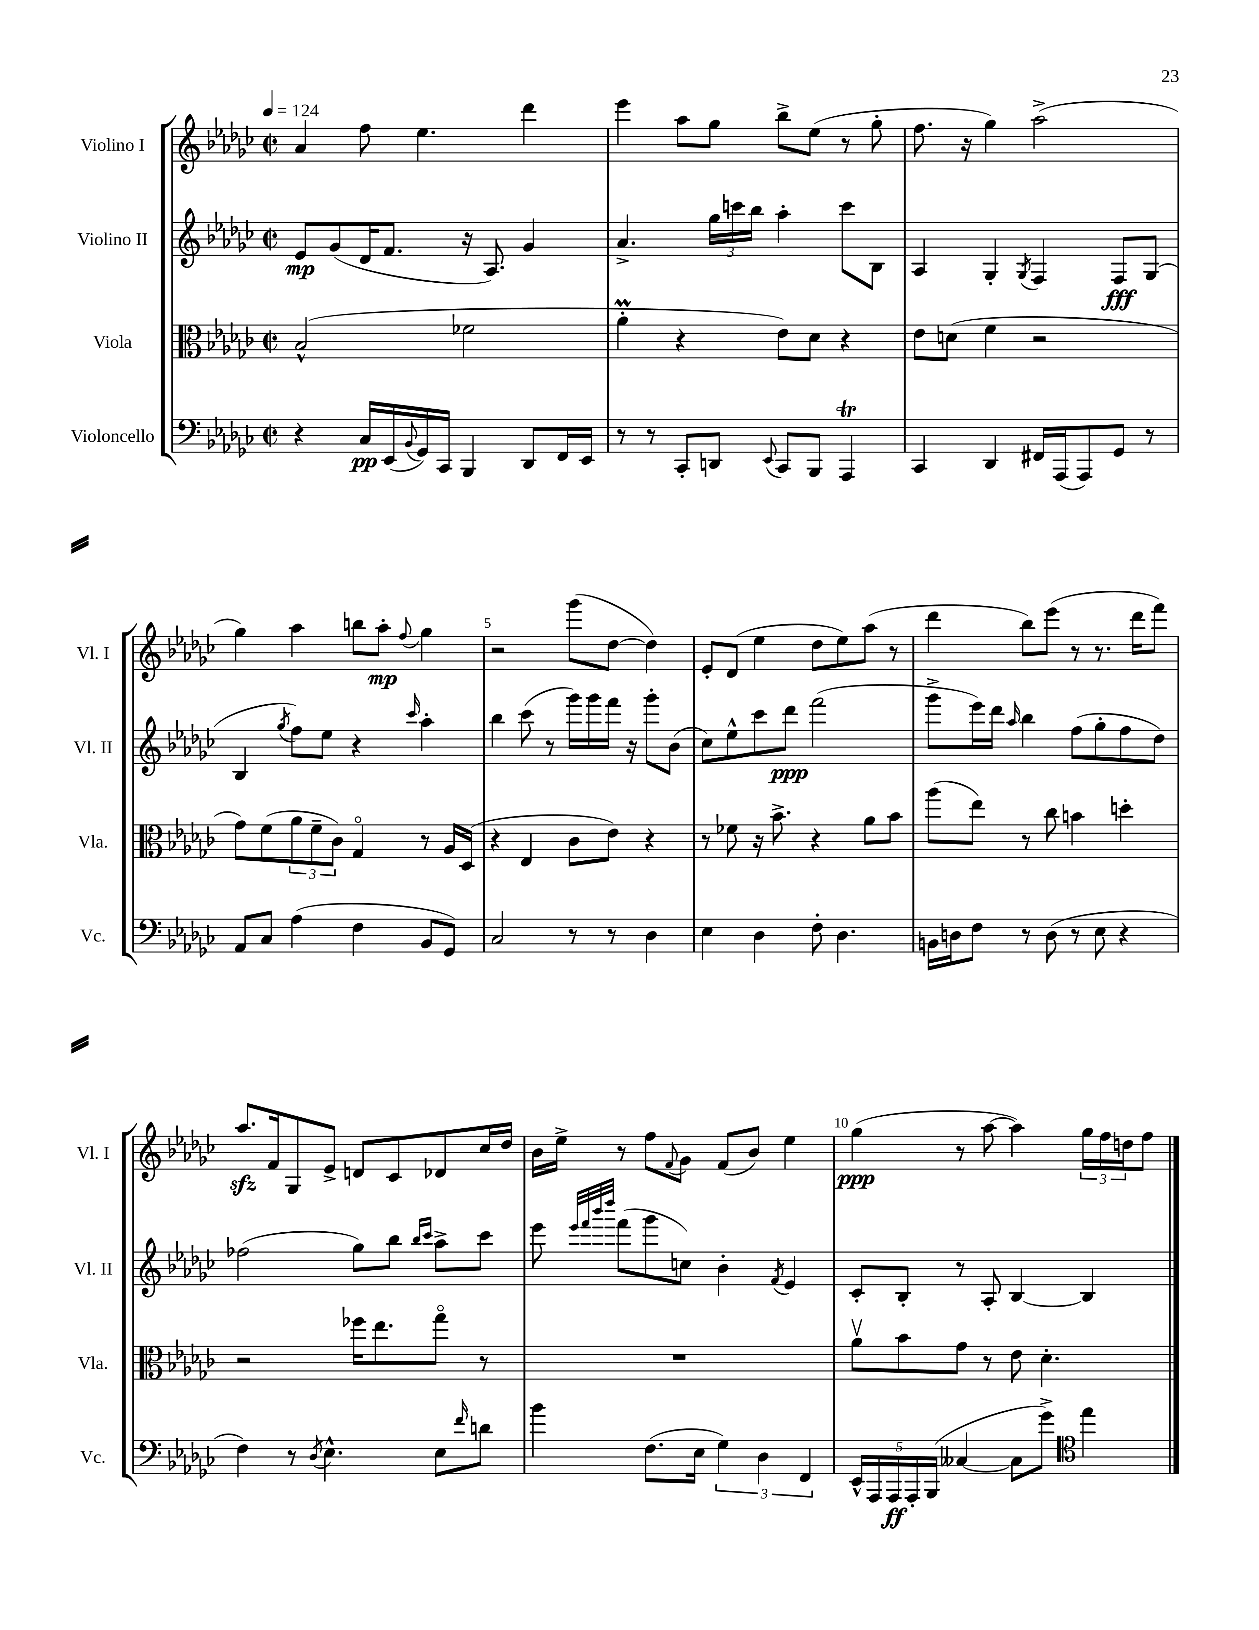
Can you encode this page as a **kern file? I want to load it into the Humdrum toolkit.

**kern	**dynam	**kern	**kern	**dynam	**kern	**dynam
*part4	*part4	*part3	*part2	*part2	*part1	*part1
*staff4	*staff4	*staff3	*staff2	*staff2	*staff1	*staff1
*I"Violoncello	*	*I"Viola	*I"Violino II	*	*I"Violino I	*
*I'Vc.	*	*I'Vla.	*I'Vl. II	*	*I'Vl. I	*
*clefF4	*	*clefC3	*clefG2	*	*clefG2	*
*k[b-e-a-d-g-c-]	*	*k[b-e-a-d-g-c-]	*k[b-e-a-d-g-c-]	*	*k[b-e-a-d-g-c-]	*
*M2/2	*	*M2/2	*M2/2	*	*M2/2	*
*met(c|)	*	*met(c|)	*met(c|)	*	*met(c|)	*
*MM124	*	*MM124	*MM124	*	*MM124	*
=1	=1	=1	=1	=1	=1	=1
4r	.	(2B-^^/	8e-/L	mp	4a-/	.
.	.	.	(8g-/	.	.	.
16C-/LL	pp	.	16d-/K	.	8ff\	.
(16EE-/	.	.	8.f/J	.	.	.
8qqBB-/	.	.	.	.	.	.
16GG-/)	.	.	.	.	4.ee-\	.
16CC-/JJ	.	.	.	.	.	.
4BBB-/	.	2f-X\	16r	.	.	.
.	.	.	8.A-/)	.	.	.
8DD-/L	.	.	4g-/	.	4ddd-\	.
16FF/L	.	.	.	.	.	.
16EE-/JJ	.	.	.	.	.	.
=2	=2	=2	=2	=2	=2	=2
8r	.	4a-M'\	4.a-^/	.	4eee-\	.
8r	.	.	.	.	.	.
8CC-'/L	.	4r	.	.	8aa-\L	.
8DDn/J	.	.	24gg-\LL	.	8gg-\J	.
.	.	.	24cccn\	.	.	.
.	.	.	24bb-\JJ	.	.	.
8qqEE-/	.	.	.	.	.	.
8CC-/L	.	8e-\L)	4aa-'\	.	8bb-^\L	.
8BBB-/J	.	8d-\J	.	.	(8ee-\J	.
4AAA-T/	.	4r	8ccc\L	.	8r	.
.	.	.	8B-\J	.	8gg-'\	.
=3	=3	=3	=3	=3	=3	=3
4CC-/	.	8e-\L	4A-/	.	8.ff\	.
.	.	(8dn\J	.	.	.	.
.	.	.	.	.	16r	.
4DD-/	.	4f\	4G-'/	.	4gg-\)	.
.	.	.	8qG-/	.	.	.
16FF#X/LL	.	2r	4F/	.	(2aa-^\	.
(16AAA-/J	.	.	.	.	.	.
8AAA-/)	.	.	.	.	.	.
8GG-/J	.	.	8F/L	fff	.	.
8r	.	.	(8G-/J	.	.	.
!!LO:LB:g=z
=4	=4	=4	=4	=4	=4	=4
8AA-/L	.	8g-\L)	4B-/	.	4gg-\)	.
8C-/J	.	(8f\	.	.	.	.
.	.	.	8qgg-/	.	.	.
(4A-\	.	12a-\	8ff\L)	.	4aa-\	.
.	.	12f~\	.	.	.	.
.	.	.	8ee-\J	.	.	.
.	.	12c-\J)	.	.	.	.
4F\	.	4G-/	4r	.	8bbn\L	.
.	.	.	.	.	8aa-'\J	mp
.	.	.	16qqccc-/	.	8qqff/	.
8BB-/L	.	8r	4aa-'\	.	4gg-\	.
8GG-/J)	.	16A-/LL	.	.	.	.
.	.	(16D-/JJ	.	.	.	.
=5	=5	=5	=5	=5	=5	=5
2C-/	.	4r	4bb-\	.	2r	.
.	.	4E-/	(8ccc-\	.	.	.
.	.	.	8r	.	.	.
8r	.	8c-\L	16ggg-\LL)	.	(8ggg-\L	.
.	.	.	16ggg-\	.	.	.
8r	.	8e-\J)	16fff\JJ	.	[8dd-\J	.
.	.	.	16r	.	.	.
4D-\	.	4r	8ggg-'\L	.	4dd-\])	.
.	.	.	(8b-\J	.	.	.
=6	=6	=6	=6	=6	=6	=6
4E-\	.	8r	8cc-\L)	.	8e-'/L	.
.	.	8f-X\	8ee-^^\	.	(8d-/J	.
4D-\	.	16r	8ccc-\	.	4ee-\	.
.	.	8.b-^\	.	.	.	.
.	.	.	8ddd-\J	ppp	.	.
8F'\	.	4r	(2fff\	.	8dd-\L	.
4.D-\	.	.	.	.	8ee-\)	.
.	.	8a-\L	.	.	(8aa-\J	.
.	.	8b-\J	.	.	8r	.
=7	=7	=7	=7	=7	=7	=7
16BBn\LL	.	(8aa-\L	8ggg-^\L	.	4ddd-\	.
16Dn\J	.	.	.	.	.	.
8F\J	.	8ee-\J)	16eee-\L)	.	.	.
.	.	.	16ddd-\JJ	.	.	.
.	.	.	16qqaa-/	.	.	.
8r	.	8r	4bb-\	.	8bb-\L)	.
(8D\	.	8cc-\	.	.	(8eee-\J	.
8r	.	4bn\	(8ff\L	.	8r	.
8E-\	.	.	8gg-'\	.	8.r	.
4r	.	4ddn'\	8ff\	.	.	.
.	.	.	.	.	16ddd-\KL	.
.	.	.	8dd-\J)	.	8fff\J)	.
!!LO:LB:g=z
=8	=8	=8	=8	=8	=8	=8
4F\)	.	2r	(2ff-X\	.	8.aa-zz/L	.
.	.	.	.	.	16f/k	.
8r	.	.	.	.	8G-/	.
8qD-/	.	.	.	.	.	.
4.E-^^\	.	.	.	.	8e-^/J	.
.	.	16ff-X\KL	8gg-\L)	.	8dn/L	.
.	.	8.ee-\	.	.	.	.
.	.	.	8bb-\J	.	8c-/	.
.	.	.	16qqbb-/LL	.	.	.
.	.	.	16qqccc-/JJ	.	.	.
8E-\L	.	8gg-\J	8aa-^\L	.	8d-X/	.
16qqf/	.	.	.	.	.	.
8dn\J	.	8r	8ccc-\J	.	16cc-/L	.
.	.	.	.	.	16dd-/JJ	.
=9	=9	=9	=9	=9	=9	=9
4b-\	.	1r	8eee-\	.	16b-\LL	.
.	.	.	.	.	16ee-^\JJ	.
.	.	.	32qqeee-/LLL	.	.	.
.	.	.	32qqfff/	.	.	.
.	.	.	32qqbbb-/	.	.	.
.	.	.	32qqdddd-/JJJ	.	.	.
.	.	.	(8fff\L	.	8r	.
(8.F\L	.	.	8ggg-\	.	8ff\L	.
.	.	.	.	.	8qqf/	.
.	.	.	8ccn\J)	.	8g-\J	.
16E-\Jk	.	.	.	.	.	.
6G-\)	.	.	4b-'\	.	(8f/L	.
.	.	.	.	.	8b-/J)	.
6D-\	.	.	.	.	.	.
.	.	.	8qf/	.	.	.
.	.	.	4e-/	.	4ee-\	.
6FF/	.	.	.	.	.	.
=10	=10	=10	=10	=10	=10	=10
20EE-^^/LL	.	8a-v\L	8c-'/L	.	(4gg-\	ppp
20AAA-/	.	.	.	.	.	.
20AAA-/	ff	.	.	.	.	.
.	.	8b-\	8B-'/J	.	.	.
20AAA-'/	.	.	.	.	.	.
(20BBB-/JJ	.	.	.	.	.	.
[4C--X/	.	8g-\J	8r	.	8r	.
.	.	8r	8A-'/	.	[8aa-\	.
8C--\L]	.	8e-\	[4B-/	.	4aa-\])	.
8g-^\J)	.	4.d-'\	.	.	.	.
*clefC4	*	*	*	*	*	*
4ee-\	.	.	4B-/]	.	24gg-\LL	.
.	.	.	.	.	24ff\	.
.	.	.	.	.	24ddn\J	.
.	.	.	.	.	8ff\J	.
==	==	==	==	==	==	==
*-	*-	*-	*-	*-	*-	*-
